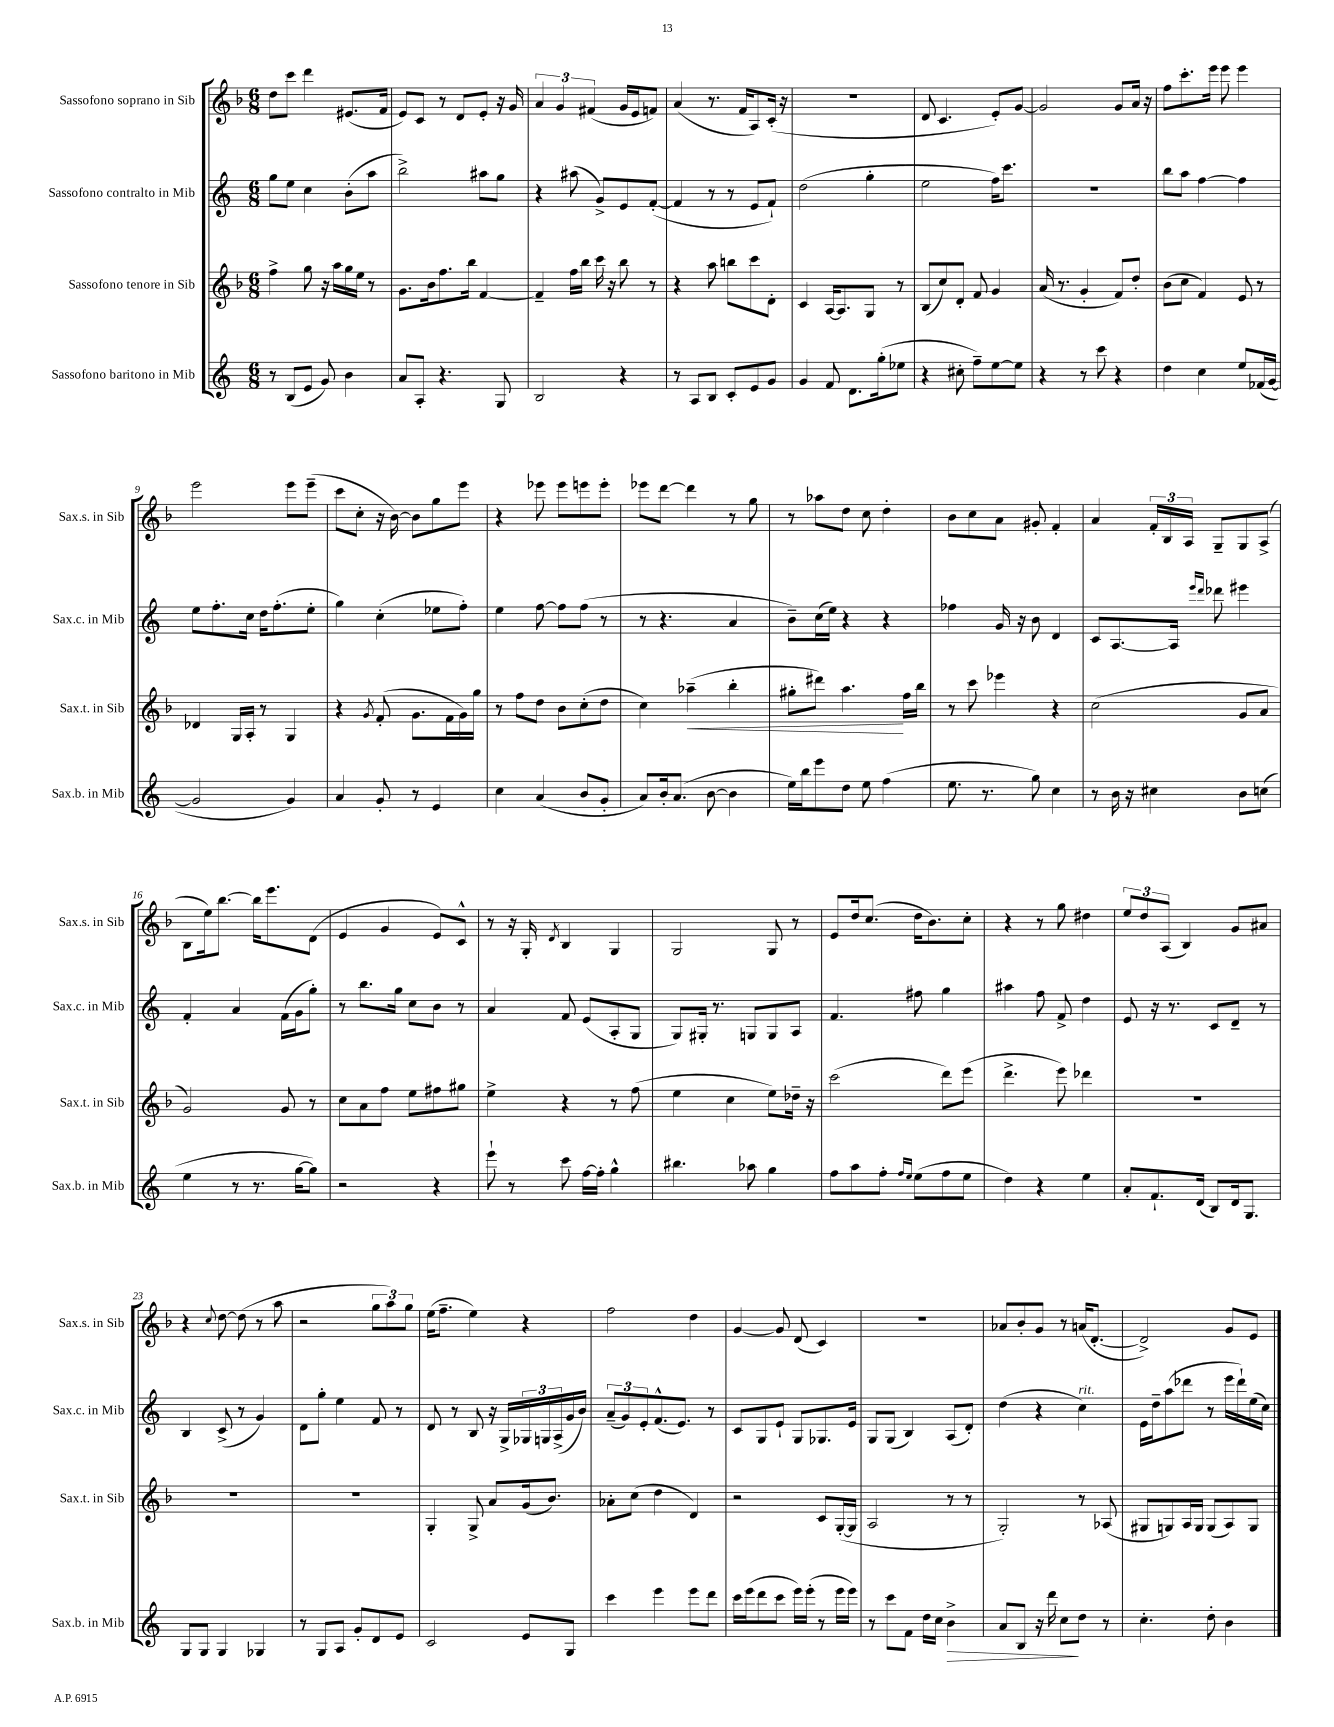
<<
\new StaffGroup <<
\new Staff = "s0" \with { instrumentName = "Sassofono soprano in Sib" shortInstrumentName = "Sax.s. in Sib" } {
    \clef treble \key f \major \numericTimeSignature \time 6/8
    d''8 c'''8 d'''4 eis'8.( f'16 |
    e'8) c'8 r8 d'8 e'8-. r16 g'16 |
    \tuplet 3/2 { a'4 g'4 fis'4( } g'16 e'16 f'8) |
    a'4( r8. f'16 a8) c'16-.( r16 |
    R2. |
    d'8 c'4. e'8-.) g'8~ |
    g'2 g'8 a'16 r16 |
    f''8 c'''8.-. e'''16 e'''8 e'''4 |
    e'''2 e'''8 e'''8--( |
    c'''8 c''8-. r16 bes'16~) bes'8 g''8 e'''8 |
    r4 ees'''8 ees'''8 e'''8 e'''8-. |
    ees'''8 d'''8~ d'''4 r8 g''8 |
    r8 aes''8 d''8 c''8 d''4-. |
    bes'8 c''8 a'8 gis'8-. f'4-. |
    a'4 \tuplet 3/2 { f'16-. bes16 a16 } g8-- g8 a8->( |
    bes8 e''16) bes''8.~ bes''16 e'''8. d'8( |
    e'4 g'4 e'8) c'8-^ |
    r8 r16 g16-. \acciaccatura { d'8 } bes4 g4 |
    g2 g8 r8 |
    e'8 d''16 c''8.( d''16 bes'8.) c''8-. |
    r4 r8 g''8 dis''4 |
    \tuplet 3/2 { e''8 d''8 a8( } bes4) g'8 ais'8 |
    r4 \appoggiatura { c''8 } d''8~ d''8( r8 a''8 |
    r2 \tuplet 3/2 { g''8 a''8) g''8 } |
    e''16( f''8.-- e''4) r4 |
    f''2 d''4 |
    g'4~ g'8 d'8( c'4) |
    R2. |
    aes'8 bes'8-. g'8 r8 a'16( d'8.~-. |
    d'2->) g'8 e'8 \bar "|." |
}
\new Staff = "s1" \with { instrumentName = "Sassofono contralto in Mib" shortInstrumentName = "Sax.c. in Mib" } {
    \clef treble \key c \major \numericTimeSignature \time 6/8
    g''8 e''8 c''4 b'8-.( a''8 |
    b''2->) ais''8 g''8 |
    r4 ais''8( g'8->) e'8 f'8~-.( |
    f'4 r8 r8 e'8 f'8-!) |
    d''2( g''4-. |
    e''2 f''16) c'''8. |
    r2. |
    b''8 a''8 f''4~ f''4 |
    e''8 f''8.-. c''16 d''16 f''8.-.( e''8-. |
    g''4) c''4-.( ees''8 f''8-.) |
    e''4 f''8~ f''8 f''8( r8 |
    r8 r4. a'4 |
    b'8--) c''16( e''16) r4 r4 |
    fes''4 g'16 r16 b'8 d'4 |
    c'8 a8.~ a16 \grace { e'''16 d'''16 } des'''8 eis'''4 |
    f'4-. a'4 f'16( g'16 g''8-.) |
    r8 b''8. g''16 c''8 b'8 r8 |
    a'4 f'8 e'8( a8-. g8 |
    g8) gis16-. r8. g8 g8 a8 |
    f'4. fis''8 g''4 |
    ais''4 f''8 f'8-> d''4 |
    e'8 r16 r8. c'8 d'8-- r8 |
    b4 c'8->( r8 g'4) |
    d'8 g''8-. e''4 f'8 r8 |
    d'8 r8 b8 r16 g16-> \tuplet 3/2 { ges16 g16 a16->( } g'16 b'16) |
    \tuplet 3/2 { a'8--( g'8) e'8-. } f'8.-^( e'8.) r8 |
    c'8 g8 e'8-! g8 ges8. e'16 |
    g8 g8( b4) a8( d'8-.) |
    d''4( r4 c''4^\markup { \italic "rit." }) |
    e'16 d''16-- a''8( des'''8 r8 e'''16 des'''16-!) e''16( c''16) \bar "|." |
}
\new Staff = "s2" \with { instrumentName = "Sassofono tenore in Sib" shortInstrumentName = "Sax.t. in Sib" } {
    \clef treble \key f \major \numericTimeSignature \time 6/8
    f''4-> g''8 r16 a''16 g''16 e''16 r8 |
    g'8. bes'16 f''8. bes''16 f'4~ |
    f'4-- f''16 bes''16 c'''16 r16 bes''8 r8 |
    r4 a''8 b''8 c'''8 d'8-. |
    c'4 a16~ a8. g8 r8 |
    bes8( c''8) d'8-. f'8 g'4 |
    a'16( r8. g'4-. f'8) d''8-. |
    bes'8( c''8 f'4) e'8 r8 |
    des'4 g16 a16-. r8 g4 |
    r4 \acciaccatura { g'8 } f'8-.( g'8. f'16 g'16) g''16 |
    r8 f''8 d''8 bes'8 c''8-.( d''8 |
    c''4) aes''4--\<( bes''4-. |
    gis''8-. dis'''8) a''4.\! f''16 bes''16 |
    r8 c'''8 ees'''4 r4 |
    c''2( g'8 a'8 |
    g'2) g'8 r8 |
    c''8 a'8 f''8 e''8 fis''8 gis''8 |
    e''4-> r4 r8 f''8( |
    e''4 c''4 e''8) des''16-- r16 |
    c'''2( d'''8) e'''8( |
    d'''4.-> e'''8) des'''4 |
    R2. |
    R2. |
    R2. |
    g4-. g8-> a'8 g'16( bes'8.) |
    aes'8-. c''8( d''4 d'4) |
    r2 c'8 g16~-.( g16 |
    a2 r8 r8 |
    g2-.) r8 aes8( |
    gis8 g8) a16 g16 g8( a8) g8 \bar "|." |
}
\new Staff = "s3" \with { instrumentName = "Sassofono baritono in Mib" shortInstrumentName = "Sax.b. in Mib" } {
    \clef treble \key c \major \numericTimeSignature \time 6/8
    r8 b8( e'8 g'8) b'4 |
    a'8 a8-. r4. g8 |
    b2 r4 |
    r8 a8 b8 c'8-. e'8 g'8 |
    g'4 f'8 d'8. g''16-.( ees''8 |
    r4 cis''8-. f''8--) e''8~ e''8 |
    r4 r8 c'''8 r4 |
    d''4 c''4 e''8 fes'16( g'16~ |
    g'2 g'4) |
    a'4 g'8-. r8 e'4 |
    c''4 a'4( b'8 g'8-. |
    a'8) b'16-. a'8.( b'8~ b'4 |
    e''16) b''16 e'''8 d''8 e''8 f''4( |
    e''8. r8. g''8) c''4 |
    r8 b'16 r16 cis''4 b'8 c''8( |
    e''4 r8 r8. g''16~ g''8) |
    r2 r4 |
    e'''8-! r8 c'''8 f''16~ f''16-. g''4-^ |
    bis''4. aes''8 g''4 |
    f''8 a''8 f''8-. \grace { f''16 e''16 } e''8( f''8 e''8 |
    d''4) r4 e''4 |
    a'8-. f'8.-! d'16( b8) d'16 g8. |
    g8 g8 g4 ges4 |
    r8 g8 a8 g'8-. d'8 e'8 |
    c'2 e'8 g8 |
    c'''4 e'''4 e'''8 d'''8 |
    c'''16 e'''16( d'''8 c'''8 e'''16) e'''16-.( r8 e'''16 e'''16) |
    r8 c'''8 f'8 d''16 c''16 b'4->\> |
    a'8 b8 r16 d'''16 c''8\! d''8 r8 |
    c''4.-. d''8-. b'4 \bar "|." |
}
>>
>>
